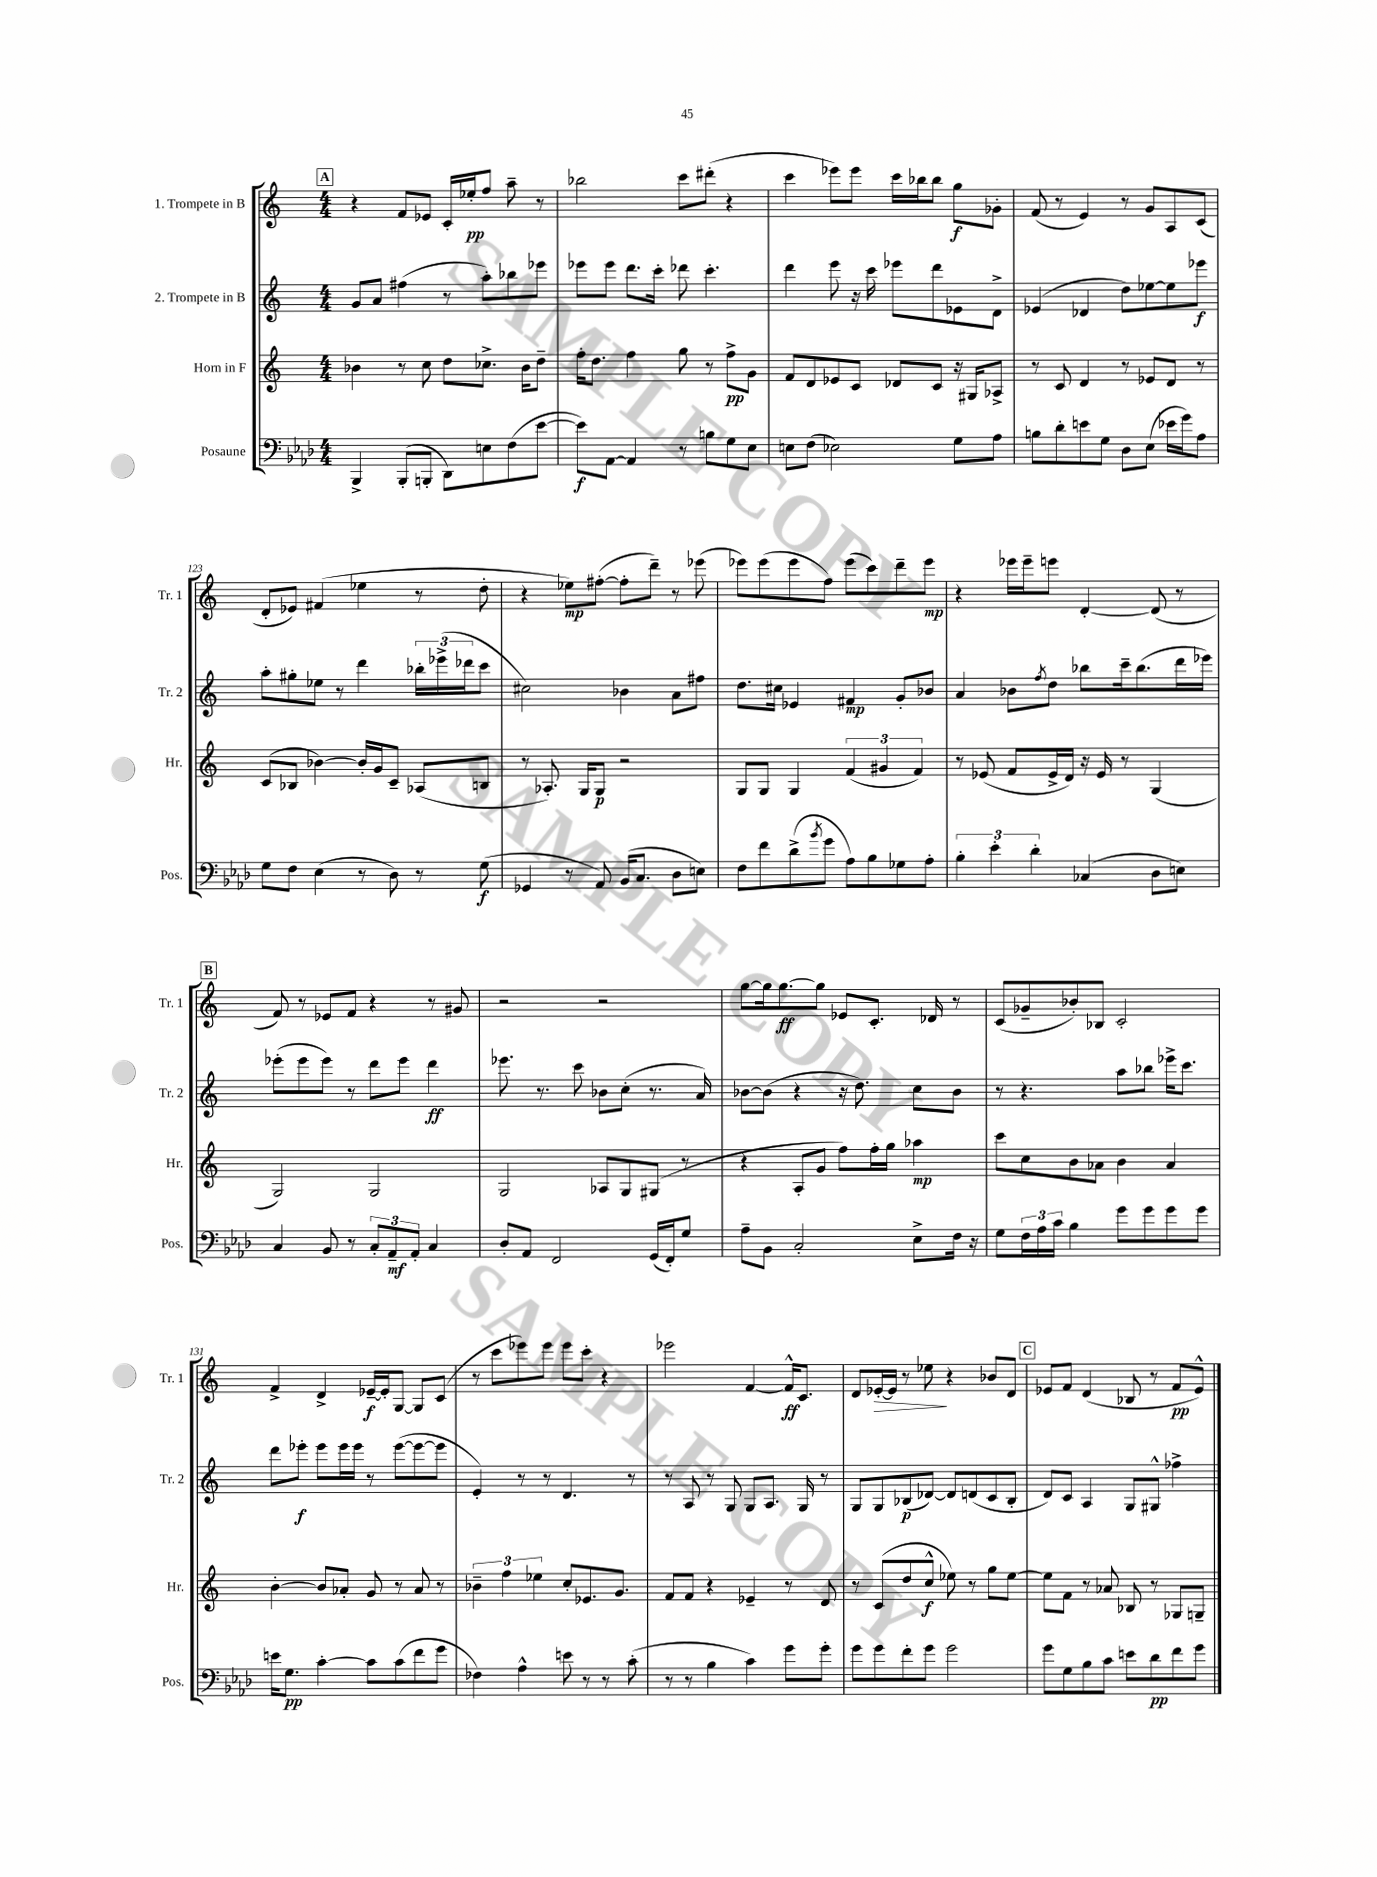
<<
\new StaffGroup <<
\new Staff = "s0" \with { instrumentName = "1. Trompete in B" shortInstrumentName = "Tr. 1" } {
    \clef treble \key c \major \numericTimeSignature \time 4/4
    \mark \markup { \box "A" } r4 f'8 ees'8 c'16-. ees''16-.\pp f''8 a''8-- r8 |
    bes''2 c'''8 dis'''8-.( r4 |
    c'''4 ees'''8) ees'''8 c'''16 bes''16 bes''8 g''8\f ges'8-. |
    f'8( r8 e'4) r8 g'8 a8 c'8( |
    d'8-. ees'8) fis'4( ees''4 r8 d''8-. |
    r4 ees''8\mp) fis''8~-.( fis''8-. d'''8--) r8 ees'''8( |
    ees'''8) ees'''8( ees'''8 f''8) ees'''8( c'''8) d'''8-- ees'''8\mp |
    r4 ees'''16 ees'''16-- e'''8 d'4~-. d'8( r8 |
    \mark \markup { \box "B" } f'8) r8 ees'8 f'8 r4 r8 gis'8 |
    r2 r2 |
    g''8~ g''16 g''8.~\ff g''8 ees'8 c'8.-. des'16 r8 |
    c'8( ges'8-- bes'8-.) bes8 c'2-. |
    f'4-> d'4-> ees'16~--\f ees'16-. g8~ g8 c'8( |
    r8 c'''8 ees'''8) ees'''8 ees'''8 c'''8-. r4 |
    ees'''2 f'4~ f'16-^\ff c'8. |
    d'8 ees'16~-.\> ees'16 r8 ees''8\! r4 bes'8 d'8 |
    \mark \markup { \box "C" } ees'8 f'8 d'4( bes8 r8 f'8\pp ees'8-^) \bar "|." |
}
\new Staff = "s1" \with { instrumentName = "2. Trompete in B" shortInstrumentName = "Tr. 2" } {
    \clef treble \key c \major \numericTimeSignature \time 4/4
    \mark \markup { \box "A" } g'8 a'8 fis''4( r8 a''8-.) bes''8 ees'''8 |
    ees'''8 ees'''8 d'''8. c'''16-. des'''8 c'''4.-. |
    d'''4 e'''8 r16 c'''16 ees'''8 d'''8 ees'8 d'8-> |
    ees'4( des'4 d''8) ees''8~ ees''8 ees'''8\f |
    a''8-. gis''8-. ees''8 r8 d'''4 \tuplet 3/2 { bes''16-. ees'''16->( des'''16 } c'''8 |
    cis''2) bes'4 a'8 fis''8 |
    d''8. cis''16 ees'4 fis'4\mp g'8-. bes'8 |
    a'4 bes'8 \acciaccatura { f''8 } d''8 bes''8 c'''16-- bes''8.( d'''16 ees'''16) |
    \mark \markup { \box "B" } ees'''8-.( ees'''8 ees'''8) r8 d'''8 ees'''8 d'''4\ff |
    ees'''8. r8. c'''8 bes'8 c''8-.( r8. a'16) |
    bes'8~ bes'8( r4 r16 d''8.) c''8 bes'8 |
    r8 r4. a''8 bes''8 ees'''16-> c'''8. |
    d'''8 ees'''8-.\f ees'''8 ees'''16 ees'''16 r8 ees'''8~( ees'''8~ ees'''8 |
    e'4-.) r8 r8 d'4. r8 |
    r8 a8 r8 g8 g8 a8. g16 r8 |
    g8 g8 bes8\p( des'8~) des'8 d'8( c'8 bes8-. |
    \mark \markup { \box "C" } d'8) c'8 a4 g8 gis8-^ fes''4-> \bar "|." |
}
\new Staff = "s2" \with { instrumentName = "Horn in F" shortInstrumentName = "Hr." } {
    \clef treble \key c \major \numericTimeSignature \time 4/4
    \mark \markup { \box "A" } bes'4 r8 c''8 d''8 ces''8.-> bes'16 d''8-- |
    f''16-. d''8. f''4 g''8 r8 f''8->\pp g'8 |
    f'8 d'8 ees'8 c'8 des'8 c'8 r16 gis16 aes8-> |
    r8 c'8 d'4 r8 ees'8 d'8 r8 |
    c'8( bes8 bes'4~) bes'16-. g'16 c'8-- aes8( b8 |
    r8 aes8.-.) g16 g8\p r2 |
    g8 g8 g4 \tuplet 3/2 { f'4( gis'4 f'4) } |
    r8 ees'8( f'8 ees'16-> d'16) r16 ees'16 r8 g4( |
    \mark \markup { \box "B" } g2) g2 |
    g2 aes8 g8 gis8( r8 |
    r4 a8-. g'8 f''8) f''16-. g''16 aes''4\mp |
    c'''8 c''8 b'8 aes'8 b'4 aes'4 |
    b'4~-. b'8 aes'8-. g'8 r8 aes'8 r8 |
    \tuplet 3/2 { bes'4-- f''4 ees''4 } c''8-. ees'8. g'8. |
    f'8 f'8 r4 ees'4-- r8 d'8 |
    r8 c'8( d''8 c''8-^\f ees''8) r8 g''8 ees''8~ |
    \mark \markup { \box "C" } ees''8 f'8 r8 aes'8 bes8 r8 ges8 g8-- \bar "|." |
}
\new Staff = "s3" \with { instrumentName = "Posaune" shortInstrumentName = "Pos." } {
    \clef bass \key aes \major \numericTimeSignature \time 4/4
    \mark \markup { \box "A" } bes,,4-> bes,,8-.( b,,8-. des,8) e8 f8( ees'8~ |
    ees'8\f) aes,8~ aes,4 r8 b8 g8 ees8 |
    e8 f8( ees2) g8 aes8 |
    b8 des'8-. e'8 g8 des8 ees8( ees'16 g'16) aes8 |
    g8 f8 ees4( r8 des8) r8 g8\f( |
    ges,4 r8 aes,8) bes,16( c8. des8 e8) |
    f8 f'8 des'8->( \acciaccatura { bes'8 } g'8 aes8) bes8 ges8 aes8-. |
    \tuplet 3/2 { bes4-. ees'4-. des'4-. } ces4( des8 e8) |
    \mark \markup { \box "B" } c4 bes,8 r8 \tuplet 3/2 { c8-. aes,8--\mf aes,8-. } c4 |
    des8-. aes,8 f,2 g,16( f,16-.) g8 |
    aes8-- bes,8 c2-. ees8-> f16 r16 |
    g8 \tuplet 3/2 { f16 aes16 c'16 } bes4 g'8 g'8 g'8 g'8 |
    e'16 g8.\pp c'4~-. c'8 c'8( f'8 g'8 |
    fes4) aes4-^ e'8 r8 r8 c'8-.( |
    r8 r8 bes4 c'4) g'8 g'8-. |
    g'8 g'8 f'8-. g'8 g'2 |
    \mark \markup { \box "C" } g'8 g8 bes8 c'8 e'8 des'8\pp f'8 g'8 \bar "|." |
}
>>
>>
\layout { \context { \Score currentBarNumber = #119 } }
